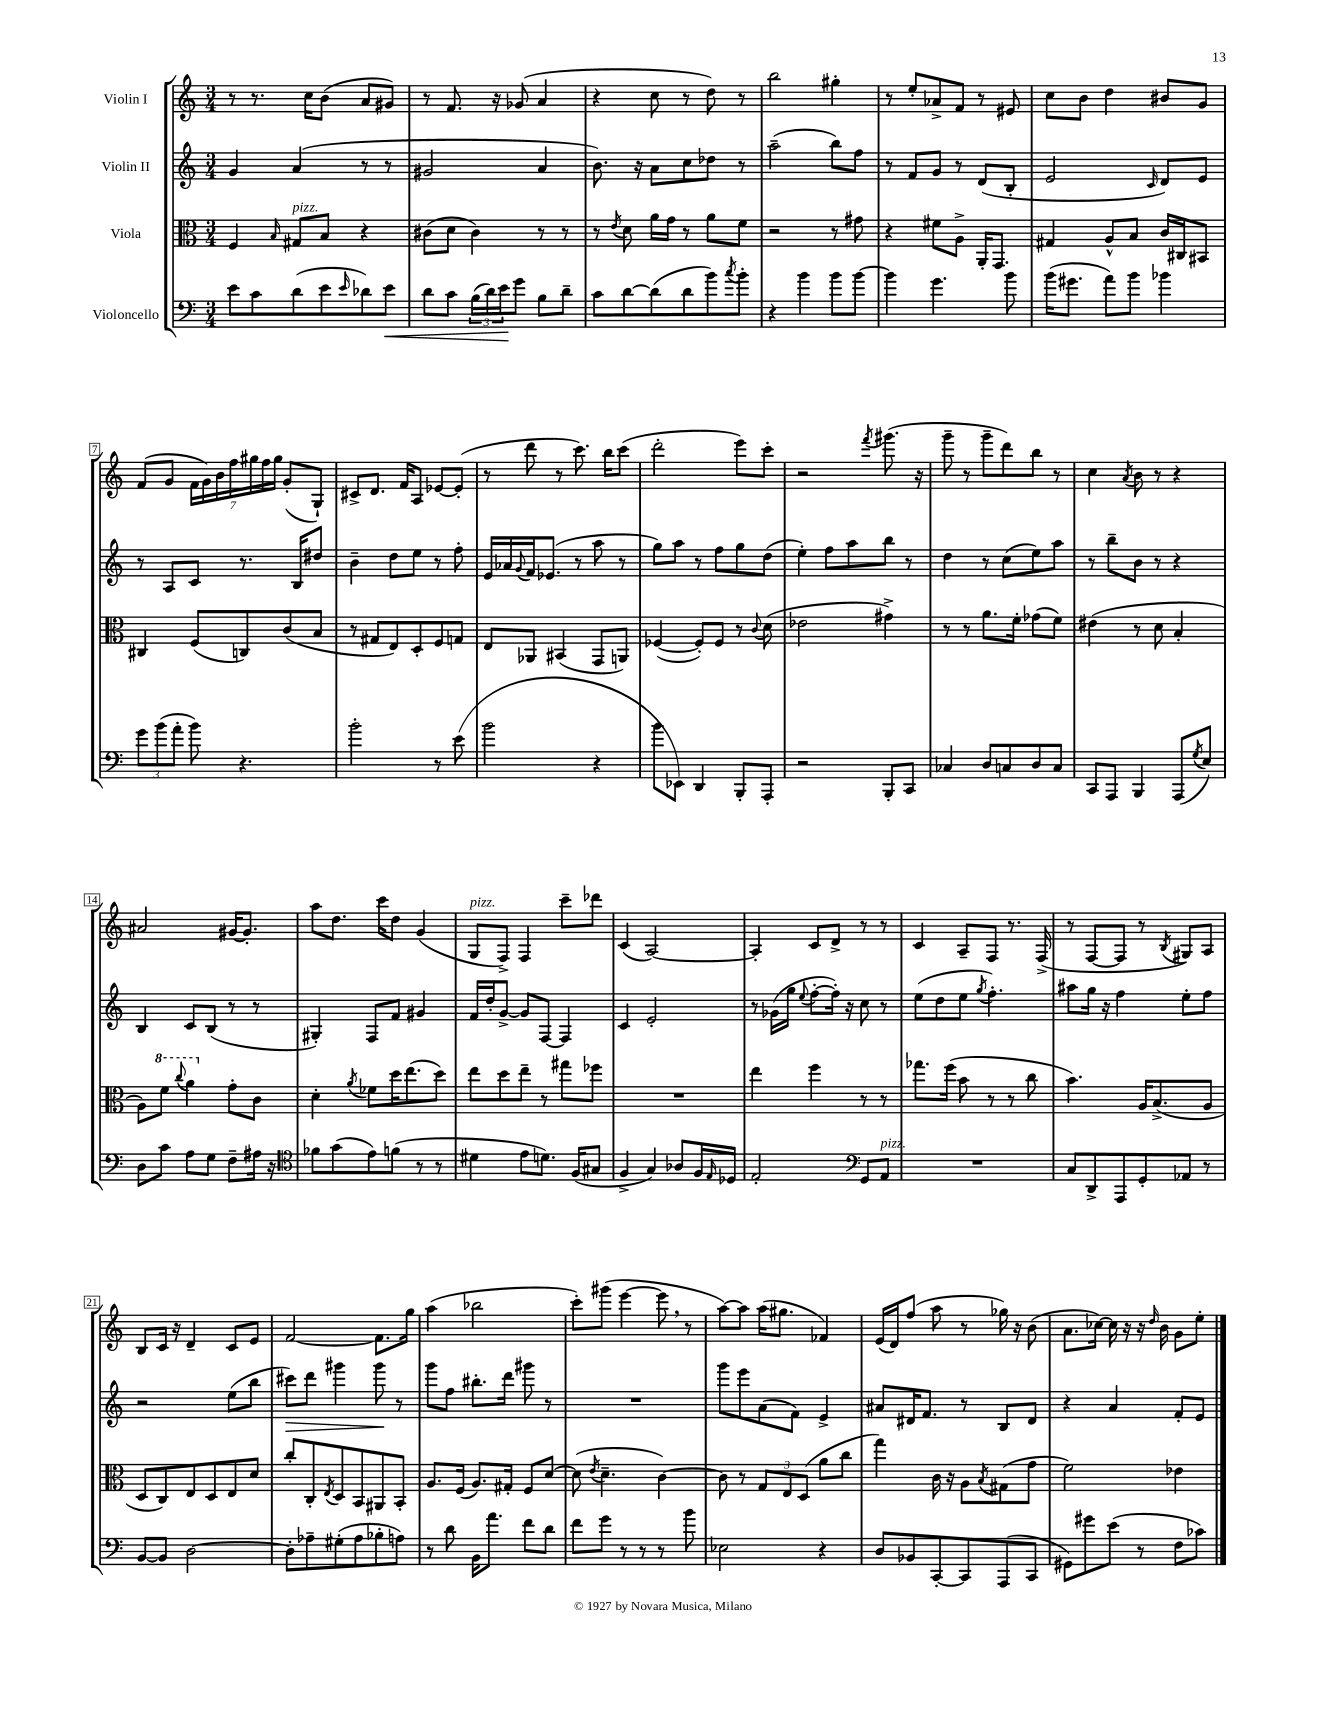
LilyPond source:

<<
\new StaffGroup <<
\new Staff = "s0" \with { instrumentName = "Violin I" } {
    \clef treble \key c \major \numericTimeSignature \time 3/4
    r8 r8. c''16 b'8( a'8 gis'8) |
    r8 f'8. r16 ges'8( a'4 |
    r4 c''8 r8 d''8) r8 |
    b''2 gis''4-. |
    r8 e''8-. aes'8-> f'8 r8 eis'8 |
    c''8 b'8 d''4 bis'8 g'8 |
    f'8( g'8 \tuplet 7/4 { f'16 g'16) b'16 f''16 gis''16 f''16 gis''16 } g'8-.( g8-!) |
    cis'8-> d'8. f'16 a8 ees'8~ ees'8-.( |
    r8 d'''8 r8 c'''8.) b''16 c'''8( |
    d'''2-. e'''8) c'''8-. |
    r2 \acciaccatura { f'''8 } gis'''8.( r16 |
    g'''8-- r8 g'''8-- d'''8) b''8 r8 |
    c''4 \acciaccatura { a'8 } b'8 r8 r4 |
    ais'2 gis'16~ gis'8.-. |
    a''8 d''8. c'''16 d''8 g'4( |
    g8^\markup { \italic "pizz." } f8->) f4 c'''8-- des'''8 |
    c'4( a2~) |
    a4-. c'8 d'8-> r8 r8 |
    c'4 a8-- f8 r8. f16->( |
    r8 f8~ f8 r8 \acciaccatura { b8 } gis8) a8 |
    b8 c'16 r16 d'4-- c'8 e'8 |
    f'2~ f'8. g''16 |
    a''4( bes''2 |
    c'''8-.) gis'''8( e'''4~ e'''8 \breathe r8 |
    a''8~) a''8 a''16( gis''8. fes'4) |
    e'16( d'16) f''8( a''8 r8 ges''16) r16 b'8( |
    a'8. ces''16~) ces''16 r16 r16 \grace { d''16 } b'16 g'8 e''8-. \bar "|." |
}
\new Staff = "s1" \with { instrumentName = "Violin II" } {
    \clef treble \key c \major \numericTimeSignature \time 3/4
    g'4 a'4( r8 r8 |
    gis'2 a'4 |
    b'8.) r16 a'8 c''8 des''8 r8 |
    a''2--( b''8) f''8 |
    r8 f'8 g'8 r8 d'8( b8-. |
    e'2 \grace { c'16 } d'8) e'8 |
    r8 a8 c'8 r8. b16 dis''8 |
    b'4-- d''8 e''8 r8 f''8-. |
    e'16 aes'16 \appoggiatura { g'8 } f'16 ees'8.( r8 a''8 r8 |
    g''8) a''8 r8 f''8 g''8 d''8( |
    e''4-.) f''8 a''8 b''8 r8 |
    d''4 r8 c''8( e''8) a''8 |
    r8 b''8-- b'8 r8 r4 |
    b4 c'8 b8( r8 r8 |
    gis4-.) f8 f'8 gis'4 |
    f'16 d''16-. g'8~-> g'8 f8~ f4 |
    c'4 e'2-. |
    r8 ges'16( g''16 \appoggiatura { e''8 } f''8~-. f''16-.) r16 c''8 r8 |
    e''8( d''8 e''8 \acciaccatura { g''8 } f''4.-.) |
    ais''8 g''16 r16 f''4 e''8-. f''8 |
    r2 e''8( b''8 |
    cis'''8\>) d'''8 gis'''4 gis'''8\! r8 |
    g'''8 f''8 bis''8.-. d'''16 gis'''8 r8 |
    R2. |
    g'''8 e'''8 a'8( f'8) e'4-> |
    ais'8 dis'16 f'8. r8 b8 dis'8 |
    r4 a'4 f'8-. e'8 \bar "|." |
}
\new Staff = "s2" \with { instrumentName = "Viola" } {
    \clef alto \key c \major \numericTimeSignature \time 3/4
    f4 \grace { b16 } gis8^\markup { \italic "pizz." } b8 r4 |
    cis'8( d'8 cis'4) r8 r8 |
    r8 \acciaccatura { e'8 } d'8 a'16 g'16 r8 a'8 f'8 |
    r2 r8 gis'8 |
    r4 fis'8 a8-> a,16-. g,8. |
    gis4 a8-^ b8 c'16 cis16 bis,8 |
    cis4 f8( c8) c'8( b8 |
    r8 gis8 e8) d8-. f8 g8 |
    e8 aes,8 bis,4( g,8 a,8) |
    fes4~( fes8-.) fes8 r8 \appoggiatura { c'8 } d'8( |
    ees'2 gis'4->) |
    r8 r8 a'8. f'16-. ges'8( f'8) |
    eis'4( r8 d'8 b4-. |
    a8) \ottava #1 f''8 \appoggiatura { c'''8 } a''4 \ottava #0 g'8-. c'8 |
    d'4-. \acciaccatura { a'8 } fes'8 d''16 e''8.( d''8) |
    e''8 d''8 e''8-- r8 gis''8 fes''8 |
    R2. |
    e''4 f''4 r8 r8 |
    ges''8. f''16( b'8 r8 r8 c''8 |
    b'4.) a16 b8.->( a8 |
    d8 c8) e8 d8 e8 d'8 |
    c''8-. c8-. \acciaccatura { e8 } d8 b,8 ais,8 b,8-. |
    a8. f16( a8.) gis16-. f8 d'8~ |
    d'8( \acciaccatura { e'8 } d'4.-- c'4~) |
    c'8 r8 \tuplet 3/2 { g8 e8 d8( } a'8 c''8 |
    g''4) c'16 r16 a8 \acciaccatura { b8 } gis8( g'8 |
    f'2) ees'4 \bar "|." |
}
\new Staff = "s3" \with { instrumentName = "Violoncello" } {
    \clef bass \key c \major \numericTimeSignature \time 3/4
    e'8 c'8 d'8( e'8 \grace { e'16 } des'8) e'8\< |
    d'8 c'8 \tuplet 3/2 { b16( d'16) e'16\! } g'8 b8 d'8-- |
    c'8 d'8~ d'8( d'8 b'8) \acciaccatura { c''8 } b'8-. |
    r4 b'4 b'8 b'8~ |
    b'4 g'4. b'8 |
    b'16( gis'8. a'8) b'8 bes'4 |
    \tuplet 3/2 { g'8 b'8( a'8-. } b'8) r4. |
    b'2-. r8 e'8( |
    b'2 r4 |
    b'8 ees,8) d,4 b,,8-. a,,8-. |
    r2 b,,8-. c,8 |
    ces4 d8 c8 d8 c8 |
    c,8 a,,8 b,,4 a,,8( \acciaccatura { g8 } e8) |
    d8 c'8 a8 g8 f8-- ais16 r16 |
    \clef tenor fes'8 g'8( e'8) f'8( r8 r8 |
    dis'4 e'8 d'8.) f16( gis8 |
    f4-> g4) aes8 f16 \grace { e16 } des16 |
    e2-. \clef bass g,8 a,8^\markup { \italic "pizz." } |
    R2. |
    c8 d,8-> a,,8 g,8-. aes,8 r8 |
    b,8~ b,8 d2~ |
    d8-. aes8-- gis8-.( aes8 bes8-. a8) |
    r8 d'8 b,16 a'8. f'8 d'8 |
    f'8 g'8 r8 r8 r8 b'8 |
    ees2 r4 |
    d8 bes,8 c,8~-. c,8 a,,8( c,8 |
    gis,8) gis'8 e'8( r8 f8 ces'8) \bar "|." |
}
>>
>>
\layout { \context { \Score \override BarNumber.stencil = #(make-stencil-boxer 0.1 0.3 ly:text-interface::print) } }
